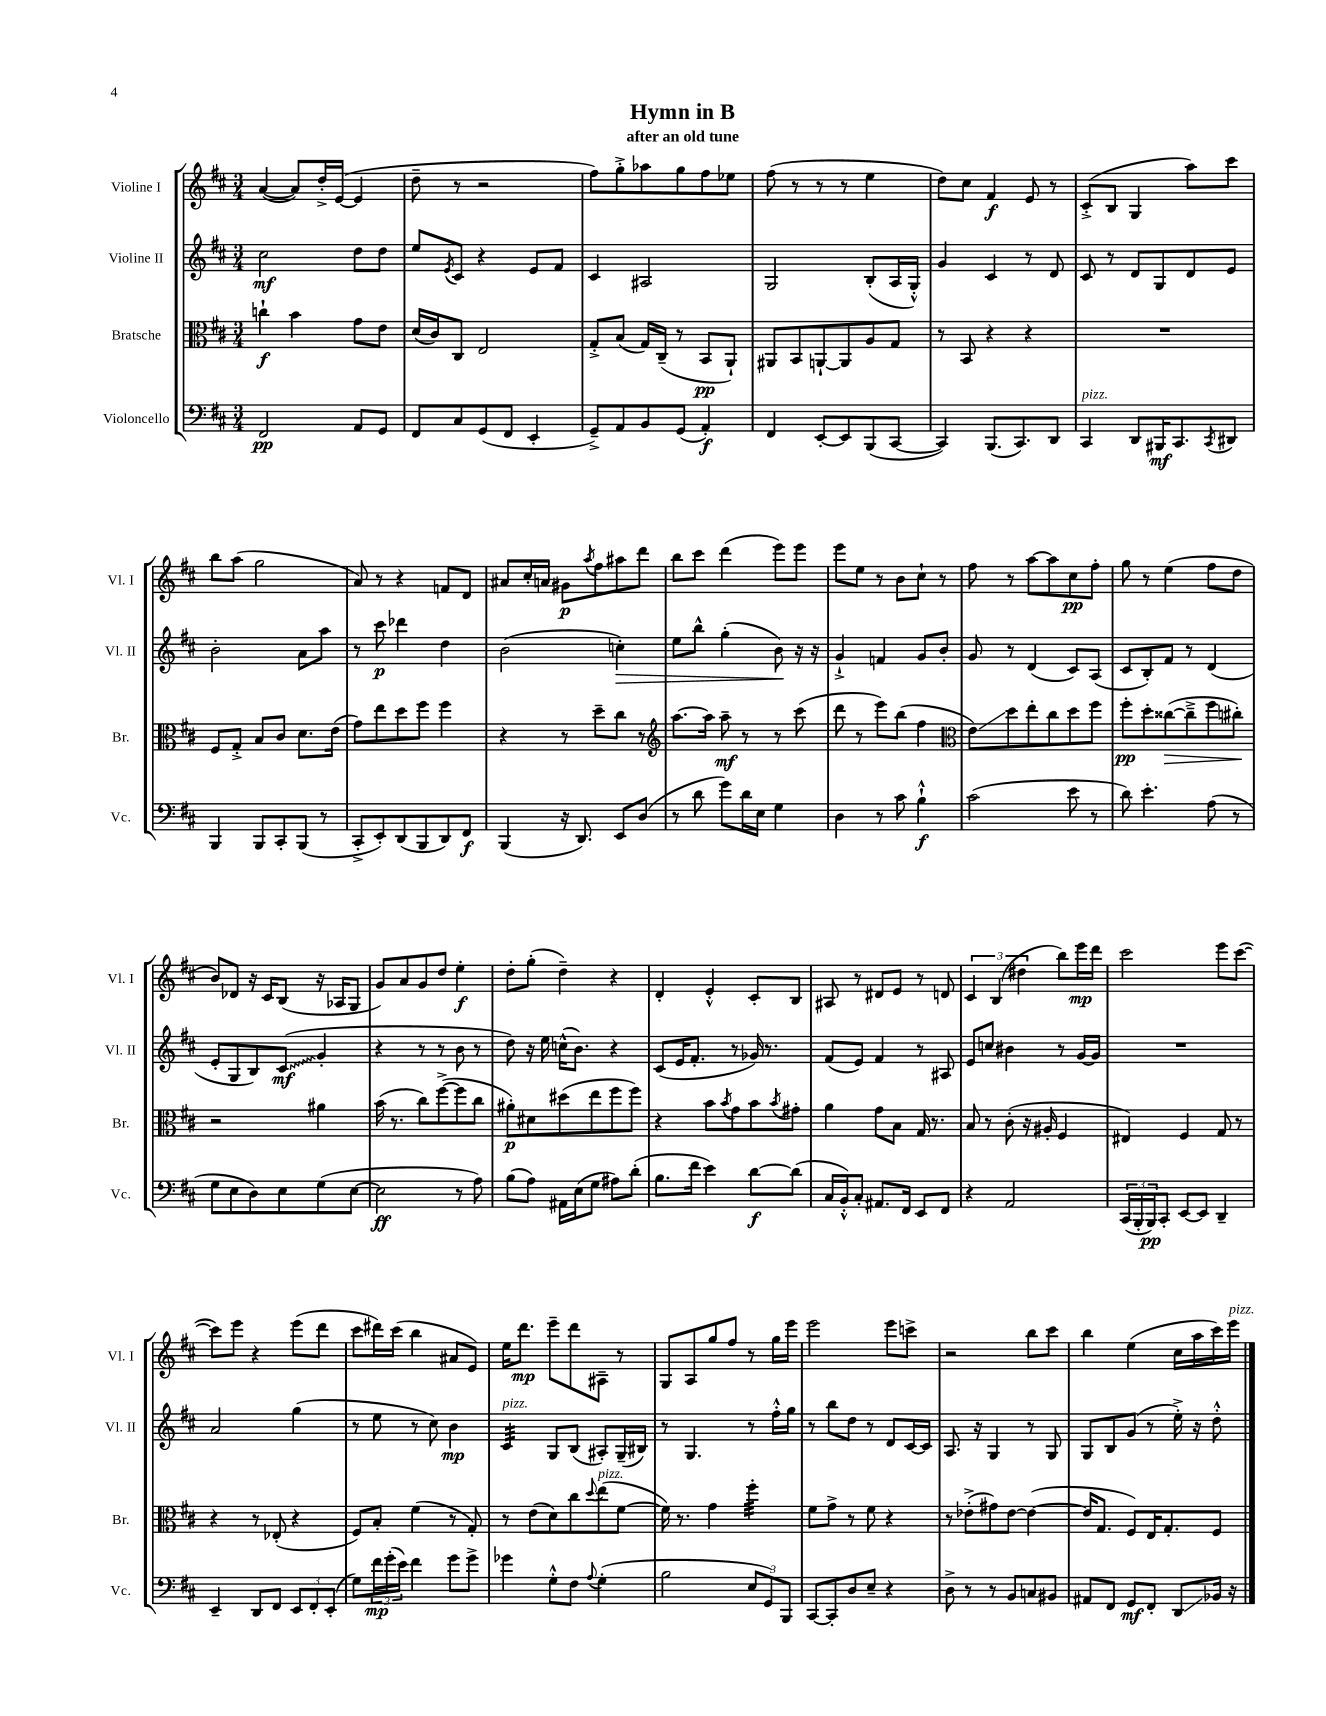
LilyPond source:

\header { title = "Hymn in B" subtitle = "after an old tune" }
<<
\new StaffGroup <<
\new Staff = "s0" \with { instrumentName = "Violine I" shortInstrumentName = "Vl. I" } {
    \clef treble \key d \major \numericTimeSignature \time 3/4
    a'4~( a'8) d''16-.-> e'16~( e'4 |
    d''8-- r8 r2 |
    fis''8) g''8-.-> aes''8 g''8 fis''8 ees''8 |
    fis''8( r8 r8 r8 e''4 |
    d''8) cis''8 fis'4\f e'8 r8 |
    cis'8-.->( b8 g4 a''8) cis'''8 |
    b''8 a''8( g''2 |
    a'8) r8 r4 f'8 d'8 |
    ais'8 cis''16-. a'16 gis'8\p \acciaccatura { a''8 } fis''8 ais''8 d'''8 |
    b''8 cis'''8 d'''4( e'''8) e'''8 |
    e'''8 e''8 r8 b'8 cis''8-! r8 |
    fis''8 r8 a''8~ a''8 cis''8\pp fis''8-. |
    g''8 r8 e''4( fis''8 d''8 |
    b'8) des'8 r16 cis'16 b8( r16 aes16 g8 |
    g'8) a'8 g'8 d''8 e''4-.\f |
    d''8-. g''8-.( d''4--) r4 |
    d'4-. e'4-.-^ cis'8-. b8 |
    ais8 r8 dis'8 e'8 r8 d'8 |
    \tuplet 3/2 { cis'4 b4( dis''4 } b''8) e'''16\mp d'''16 |
    cis'''2 e'''8 cis'''8~( |
    cis'''8) e'''8 r4 e'''8( d'''8 |
    cis'''8 dis'''16) cis'''16( b''4 ais'8 e'8) |
    e''16 d'''8.\mp e'''8-- d'''8 ais8-- r8 |
    g8 a8 g''8 fis''8 r8 g''16 e'''16 |
    e'''2 e'''8 c'''8-> |
    r2 b''8 cis'''8 |
    b''4 e''4( cis''16 a''16 cis'''16) e'''16^\markup { \italic "pizz." } \bar "|." |
}
\new Staff = "s1" \with { instrumentName = "Violine II" shortInstrumentName = "Vl. II" } {
    \clef treble \key d \major \numericTimeSignature \time 3/4
    cis''2\mf d''8 d''8 |
    e''8 \acciaccatura { e'8 } cis'8 r4 e'8 fis'8 |
    cis'4 ais2 |
    g2 b8-.( a16 g16-.-^) |
    g'4 cis'4 r8 d'8 |
    cis'8 r8 d'8 g8 d'8 e'8 |
    b'2-. a'8 a''8 |
    r8 cis'''8\p des'''4 d''4 |
    b'2( c''4-.\>) |
    e''8 b''8-^ g''4-.( b'8\!) r16 r16 |
    g'4-!-> f'4 g'8 b'8-. |
    g'8 r8 d'4( cis'8) a8( |
    cis'8 b8-.) fis'8 r8 d'4( |
    e'8-. g8 b8) \once \override Glissando.style = #'zigzag cis'8\glissando\mf( g'4-. |
    r4 r8 r8 b'8 r8 |
    d''8) r16 e''16 c''16-^( b'8.) r4 |
    cis'8( e'16 fis'8.-. r8 ges'16) r8. |
    fis'8( e'8) fis'4 r8 ais8 |
    e'8 c''8 bis'4 r8 g'16~ g'16 |
    R2. |
    a'2 g''4( |
    r8 e''8 r8 cis''8) b'4\mp |
    cis'4:32^\markup { \italic "pizz." } g8 b8( ais8-.) g16--( bis16) |
    r8 g4. r8 fis''16-.-^ g''16 |
    r8 b''8 d''8 r8 d'8 cis'16~ cis'16 |
    a8. r16 g4 r8 g8 |
    g8 b8 g'8( r8 e''16-.->) r16 d''8-.-^ \bar "|." |
}
\new Staff = "s2" \with { instrumentName = "Bratsche" shortInstrumentName = "Br." } {
    \clef alto \key d \major \numericTimeSignature \time 3/4
    c''4-!\f b'4 g'8 e'8 |
    d'16( cis'16) cis8 e2 |
    g8-.-> b8( g16) cis16--( r8 b,8\pp a,8-!) |
    ais,8 b,8 a,8~-! a,8 a8 g8 |
    r8 b,8 r4 r4 |
    R2. |
    fis8 g8-.-> b8 cis'8 d'8. e'16( |
    g'8) e''8 d''8 fis''8 fis''4 |
    r4 r8 d''8-- cis''8 r8 |
    \clef treble a''8.~ a''16 a''8--\mf r8 r8 cis'''8( |
    d'''8 r8 e'''8) b''8( fis''4 |
    \clef alto e'8\glissando) d''8 e''8-. cis''8 d''8 fis''8 |
    fis''8-.\pp d''8-. cisis''8~\>( cisis''8---> fis''8 cis''8-.\!) |
    r2 ais'4 |
    b'16( r8. cis''8) fis''8~->( fis''8 cis''8 |
    ais'8-.\p) dis'8 dis''8( e''8 fis''8 fis''8) |
    r4 b'8 \acciaccatura { b'8 } g'8 b'8 \acciaccatura { b'8 } gis'8-. |
    a'4 g'8 b8 g16 r8. |
    b8 r8 cis'8-.( r16 ais16-. fis4 |
    eis4) fis4 g8 r8 |
    r4 r8 ees8-.( r4 |
    fis8) b8-. fis'4( r8 g8-.) |
    r8 e'8( d'8) cis''8 \appoggiatura { d''8 } e''8^\markup { \italic "pizz." }( fis'8~ |
    fis'16) r8. g'4 fis''4:32-. |
    fis'8 g'8-> r8 fis'8 r4 |
    r8 ees'8-.->( gis'8) ees'8~ ees'4~( |
    ees'16 g8. fis8) e16 g8.-. fis8 \bar "|." |
}
\new Staff = "s3" \with { instrumentName = "Violoncello" shortInstrumentName = "Vc." } {
    \clef bass \key d \major \numericTimeSignature \time 3/4
    fis,2\pp a,8 g,8 |
    fis,8 cis8 g,8( fis,8 e,4-. |
    g,8--->) a,8 b,8 g,8( a,4-.\f) |
    fis,4 e,8~-. e,8 b,,8( cis,8~ |
    cis,4) b,,8.( cis,8.) d,8 |
    cis,4^\markup { \italic "pizz." } d,8 bis,,16\mf cis,8. \acciaccatura { cis,8 } dis,8 |
    b,,4 b,,8 cis,8-. b,,8( r8 |
    cis,8-.-> e,8-.) d,8( b,,8 d,8) fis,8\f |
    b,,4( r16 d,8.) e,8 d8( |
    r8 d'8 g'8) d'16 e16 g4 |
    d4 r8 cis'8 b4-!-^\f |
    cis'2( e'8 r8 |
    d'8) e'4.-. a8( r8 |
    g8 e8 d8) e8 g8( e8~ |
    e2\ff r8 a8) |
    b8( a8) ais,16 e16( g8 ais8) d'8-.( |
    b8. fis'16 e'4) d'8~\f d'8( |
    cis16 b,16-.-^) cis8-. ais,8. fis,16 e,8 fis,8 |
    r4 a,2 |
    \tuplet 3/2 { cis,16( b,,16-. b,,16\pp) } cis,8-. e,8~ e,8 d,4-- |
    e,4-- d,8 fis,8 \tuplet 3/2 { e,8 fis,8-. e,8-.( } |
    g8) \tuplet 3/2 { fis'16\mp g'16-.( e'16) } fis'4 g'8 g'8-> |
    ges'4 g8-.-^ fis8 \appoggiatura { a8 } g4-.( |
    b2 \tuplet 3/2 { e8 g,8) b,,8 } |
    cis,8~ cis,8-. d8 e8-- r4 |
    d8-> r8 r8 b,8 c8 bis,8 |
    ais,8 fis,8 g,8\mf fis,8-. d,8\glissando bes,16 r16 \bar "|." |
}
>>
>>
\layout { \context { \Score \remove "Bar_number_engraver" } }
